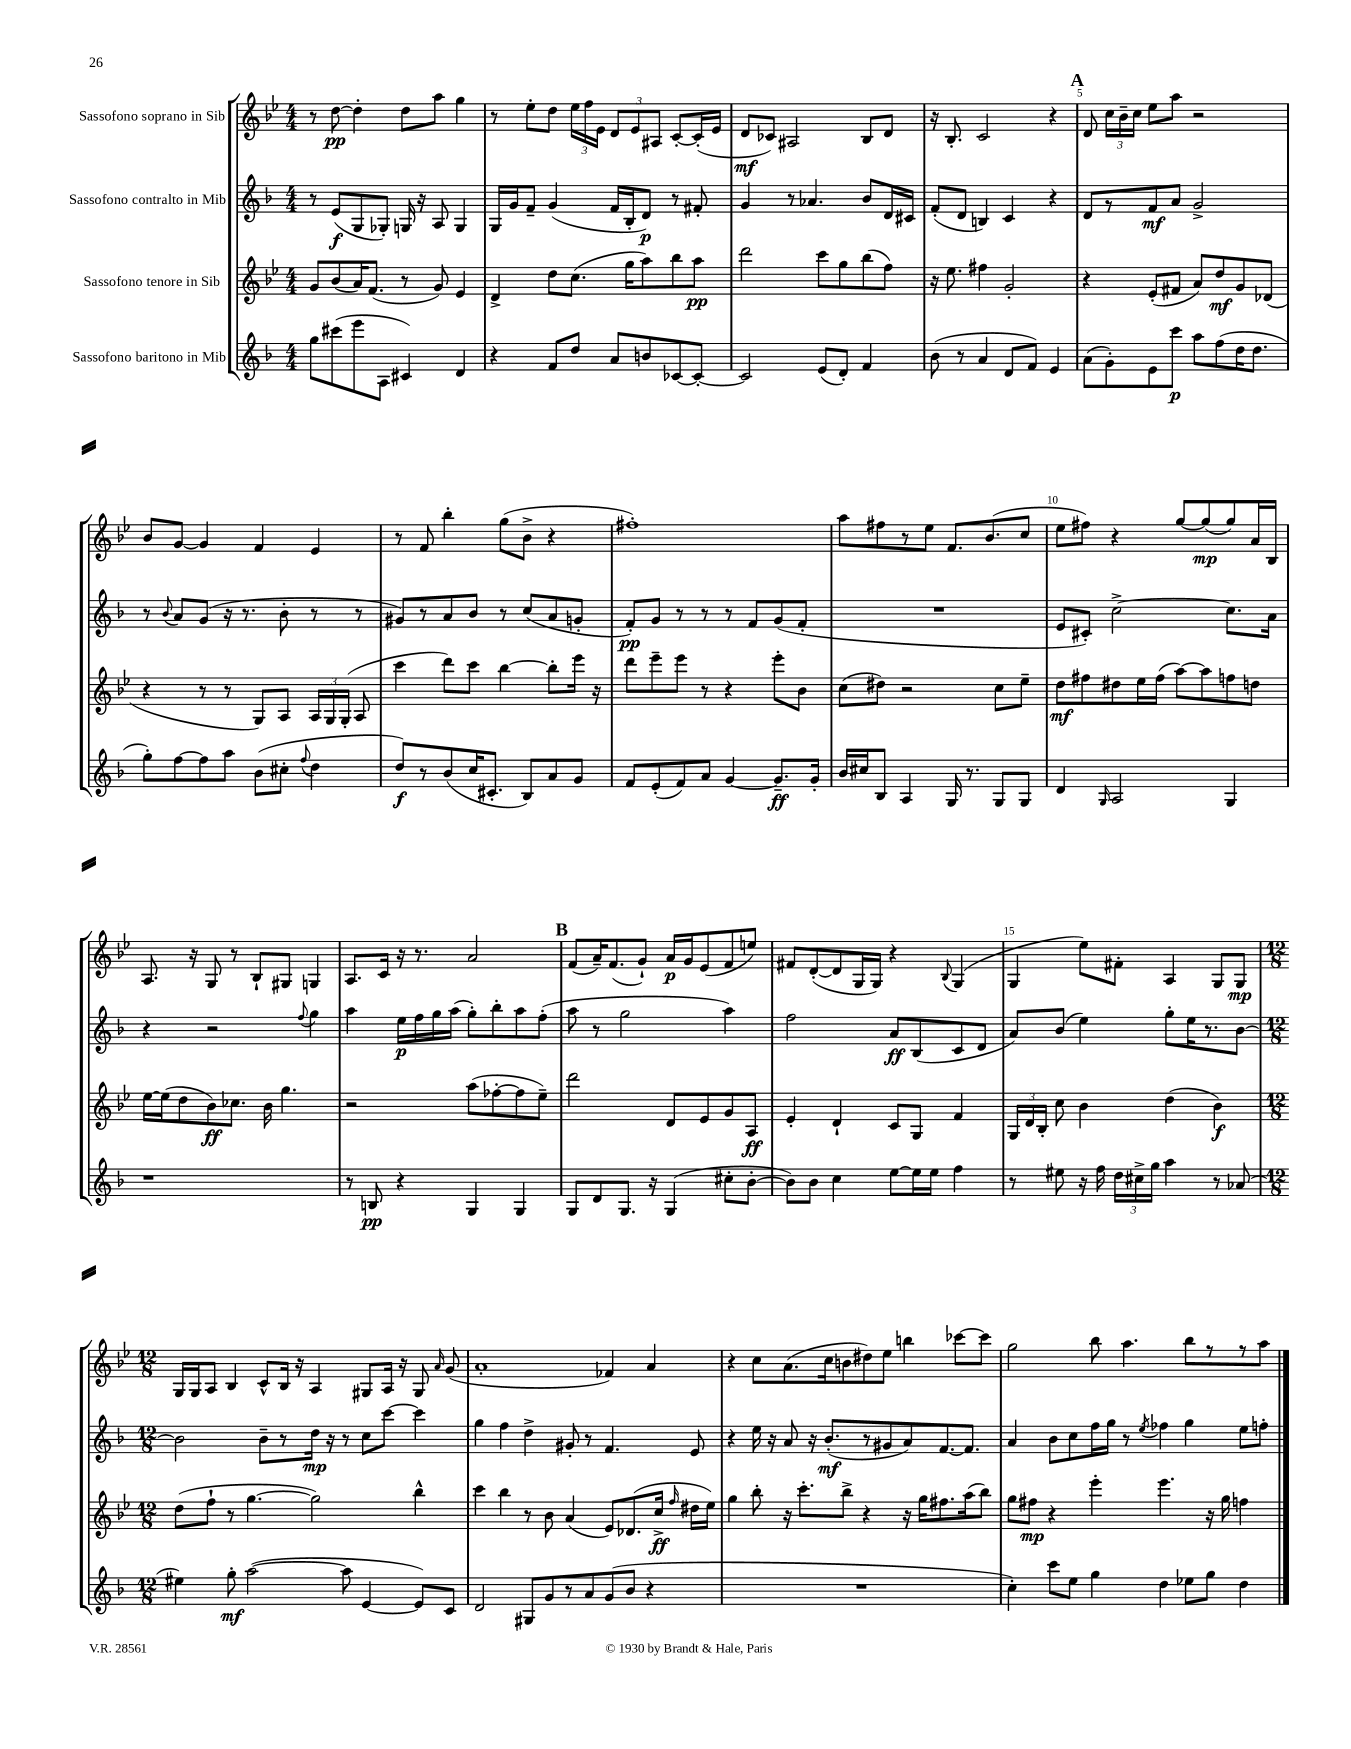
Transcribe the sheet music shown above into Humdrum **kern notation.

**kern	**kern	**kern	**kern
*staff4	*staff3	*staff2	*staff1
*clefG2	*clefG2	*clefG2	*clefG2
*k[b-]	*k[b-e-]	*k[b-]	*k[b-e-]
*M4/4	*M4/4	*M4/4	*M4/4
8gg	8g	8r	8r
(8ccc#	(8b-	(8e	[8dd
8eee	16a)	8G	4dd']
.	(8.f	.	.
8A	.	8G-')	.
4c#)	8r	16G	8dd
.	.	16r	.
.	8g)	8A	8aa
4d	4e-	4G	4gg
=	=	=	=
4r	4d^	16G	8r
.	.	16g	.
.	.	8f~	8ee-'
8f	8dd	(4g	8dd
8dd	(8.cc	.	24ee-
.	.	.	24ff
.	.	.	24e-
8a	.	16f	12d
.	16gg	16B-'	.
.	.	.	12e-
8b	8aa)	8d)	.
.	.	.	12A#
[8c-	8bb-	8r	[8c'
8c-'_	8aa	8f#'	(16c']
.	.	.	16e-
=	=	=	=
2c-]	2ddd	4g	8d
.	.	.	8c-)
.	.	8r	2A#
.	.	4.a-	.
(8e	8ccc	.	.
8d')	8gg	.	.
4f	(8bb-	8b-	8B-
.	8ff)	16d	8d
.	.	16c#	.
=	=	=	=
(8b-	16r	(8f'	16r
.	8.ee-	.	8.B-'
8r	.	8d	.
4a	4ff#	4B)	2c
8d	2g'	4c	.
8f)	.	.	.
4e	.	4r	4r
=	=	=	=
(8a	4r	8d	8d
8g')	.	8r	24cc
.	.	.	24b-~
.	.	.	24cc
8e	(8e-'	8f	8ee-
8ccc	8f#	8a	8aa
8aa	8a)	2g^	2r
(8ff	8dd	.	.
16dd	8g	.	.
8.dd	.	.	.
.	(8d-	.	.
=	=	=	=
8gg')	4r	8r	8b-
.	.	8qqb-	.
[8ff	.	8a	[8g
8ff]	8r	(8g	4g]
8aa	8r	16r	.
.	.	8.r	.
(8b-	8G)	.	4f
8cc#'	8A	8b-'	.
8qqff	.	.	.
4dd	24A	8r	4e-
.	24G	.	.
.	(24G'	.	.
.	8A	8r	.
=	=	=	=
8dd)	4ccc	8g#)	8r
8r	.	8r	8f
(8b-	8ddd)	8a	4bb-'
16cc	8ccc	8b-	.
8.c#'	.	.	.
.	[4bb-	8r	(8gg
8B-)	.	(8cc	8b-^
8a	8bb-']	8a	4r
8g	16eee-	8g'	.
.	16r	.	.
=	=	=	=
8f	8ddd	8f')	1ff#')
(8e'	8eee-~	8g	.
8f)	8eee-	8r	.
8a	8r	8r	.
[4g	4r	8r	.
.	.	8f	.
8.g~]	8eee-'	(8g	.
.	8b-	8f'	.
16g'	.	.	.
=	=	=	=
16b-	(8cc	1r	8aa
16cc#	.	.	.
8B-	8dd#)	.	8ff#
4A	2r	.	8r
.	.	.	8ee-
16G	.	.	8.f
8.r	.	.	.
.	.	.	(8.b-
8G	8cc	.	.
8G	8ee-~	.	8cc
=	=	=	=
4d	8dd	8e	8ee-
.	8ff#	8c#')	8ff#)
16qqG	.	.	.
2A	8dd#	[2cc^	4r
.	16ee-	.	.
.	(16ff#	.	.
.	[8aa)	.	[8gg
.	8aa]	.	(8gg]
4G	8ff	8.cc]	8gg)
.	8dd	.	16a
.	.	16a	16B-
=	=	=	=
1r	[16ee-	4r	8.A
.	(16ee-]	.	.
.	8dd	.	.
.	.	.	16r
.	8b-)	2r	8G
.	8.cc-	.	8r
.	.	.	8B-`
.	16b-	.	.
.	4.gg	.	8G#
.	.	8qqff	.
.	.	4gg	4G
=	=	=	=
8r	2r	4aa	8.A
8B	.	.	.
.	.	.	16c
4r	.	16ee	16r
.	.	16ff	8.r
.	.	16gg	.
.	.	(16aa	.
4G	(8aa	8gg')	2a
.	[8ff-'	8bb-'	.
4G	8ff-]	8aa	.
.	8ee-~)	(8ff'	.
=	=	=	=
8G	2ddd	8aa	(8f
8d	.	8r	16a~)
.	.	.	(8.f
8.G	.	2gg	.
.	.	.	8g`)
16r	.	.	.
(4G	8d	.	16a
.	.	.	16g
.	8e-	.	(8e-
8cc#'	8g	4aa)	8f
[8b-'	8A	.	8ee)
=	=	=	=
8b-])	4e-'	2ff	8f#
8b-	.	.	([8d'
4cc	4d`	.	8d]
.	.	.	16G
.	.	.	16G)
[8ee	8c	8a	4r
16ee]	8G	(8B-	.
16ee	.	.	.
.	.	.	8qqB-
4ff	4f	8c	(4G
.	.	8d	.
=	=	=	=
8r	24G	8a)	4G
.	24d	.	.
.	24B-'	.	.
8ee#	8cc	(8b-	.
16r	4b-	4ee)	8ee-)
16ff	.	.	.
24dd	.	.	8f#'
24cc#^	.	.	.
24gg	.	.	.
4aa	(4dd	8gg'	4A
.	.	16ee	.
.	.	8.r	.
8r	4b-)	.	8G
(8a-	.	[8b-	8G
=	=	=	=
*M12/8	*M12/8	*M12/8	*M12/8
4ee#)	(8dd	2b-]	16G
.	.	.	16G
.	8ff`	.	8A
8gg'	8r	.	4B-
([2aa	[4.gg	.	.
.	.	8b-~	8c^^
.	.	8r	16B-
.	.	.	16r
.	2gg])	16dd	4A
.	.	16r	.
8aa]	.	8r	.
[4e	.	8cc	8G#
.	.	[8ccc	16A
.	.	.	16r
8e])	4bb-^^	4ccc]	8G#
.	.	.	16qqa
8c	.	.	(8g
=	=	=	=
2d	4ccc	4gg	1a'
.	4bb-	4ff	.
8G#	8r	4dd^	.
8g	8b-	.	.
8r	(4a	8g#'	.
8a	.	8r	.
(8g	8e-)	4.f	4f-)
8b-	(8.d-	.	.
4r	.	.	4a
.	16cc^	.	.
.	16qqff	.	.
.	16dd#	8e	.
.	16ee-)	.	.
=	=	=	=
1.r	4gg	4r	4r
.	8bb-'	16ee	8cc
.	.	16r	.
.	16r	8a	(8.a
.	8.ccc'	.	.
.	.	16r	.
.	.	(8.b-'	16cc
.	8bb-^	.	8b
.	4r	8r	8dd#)
.	.	8g#	8ee-
.	16r	8a)	4bb
.	16gg	.	.
.	8.ff#	[8.f	.
.	.	.	[8ccc-
.	(16aa	8.f]	.
.	8bb-)	.	8ccc-]
=	=	=	=
4cc')	8gg	4a	2gg
.	8ff#	.	.
8ccc	4r	8b-	.
8ee	.	8cc	.
4gg	4eee-'	16ff	8bb-
.	.	16gg	.
.	.	8r	4.aa
.	.	8qee	.
4dd	4.eee-	4ff-	.
8ee-	.	4gg	8bb-
8gg	16r	.	8r
.	16gg	.	.
4dd	4ff	8ee	8r
.	.	8ff'	8aa
==	==	==	==
*-	*-	*-	*-
